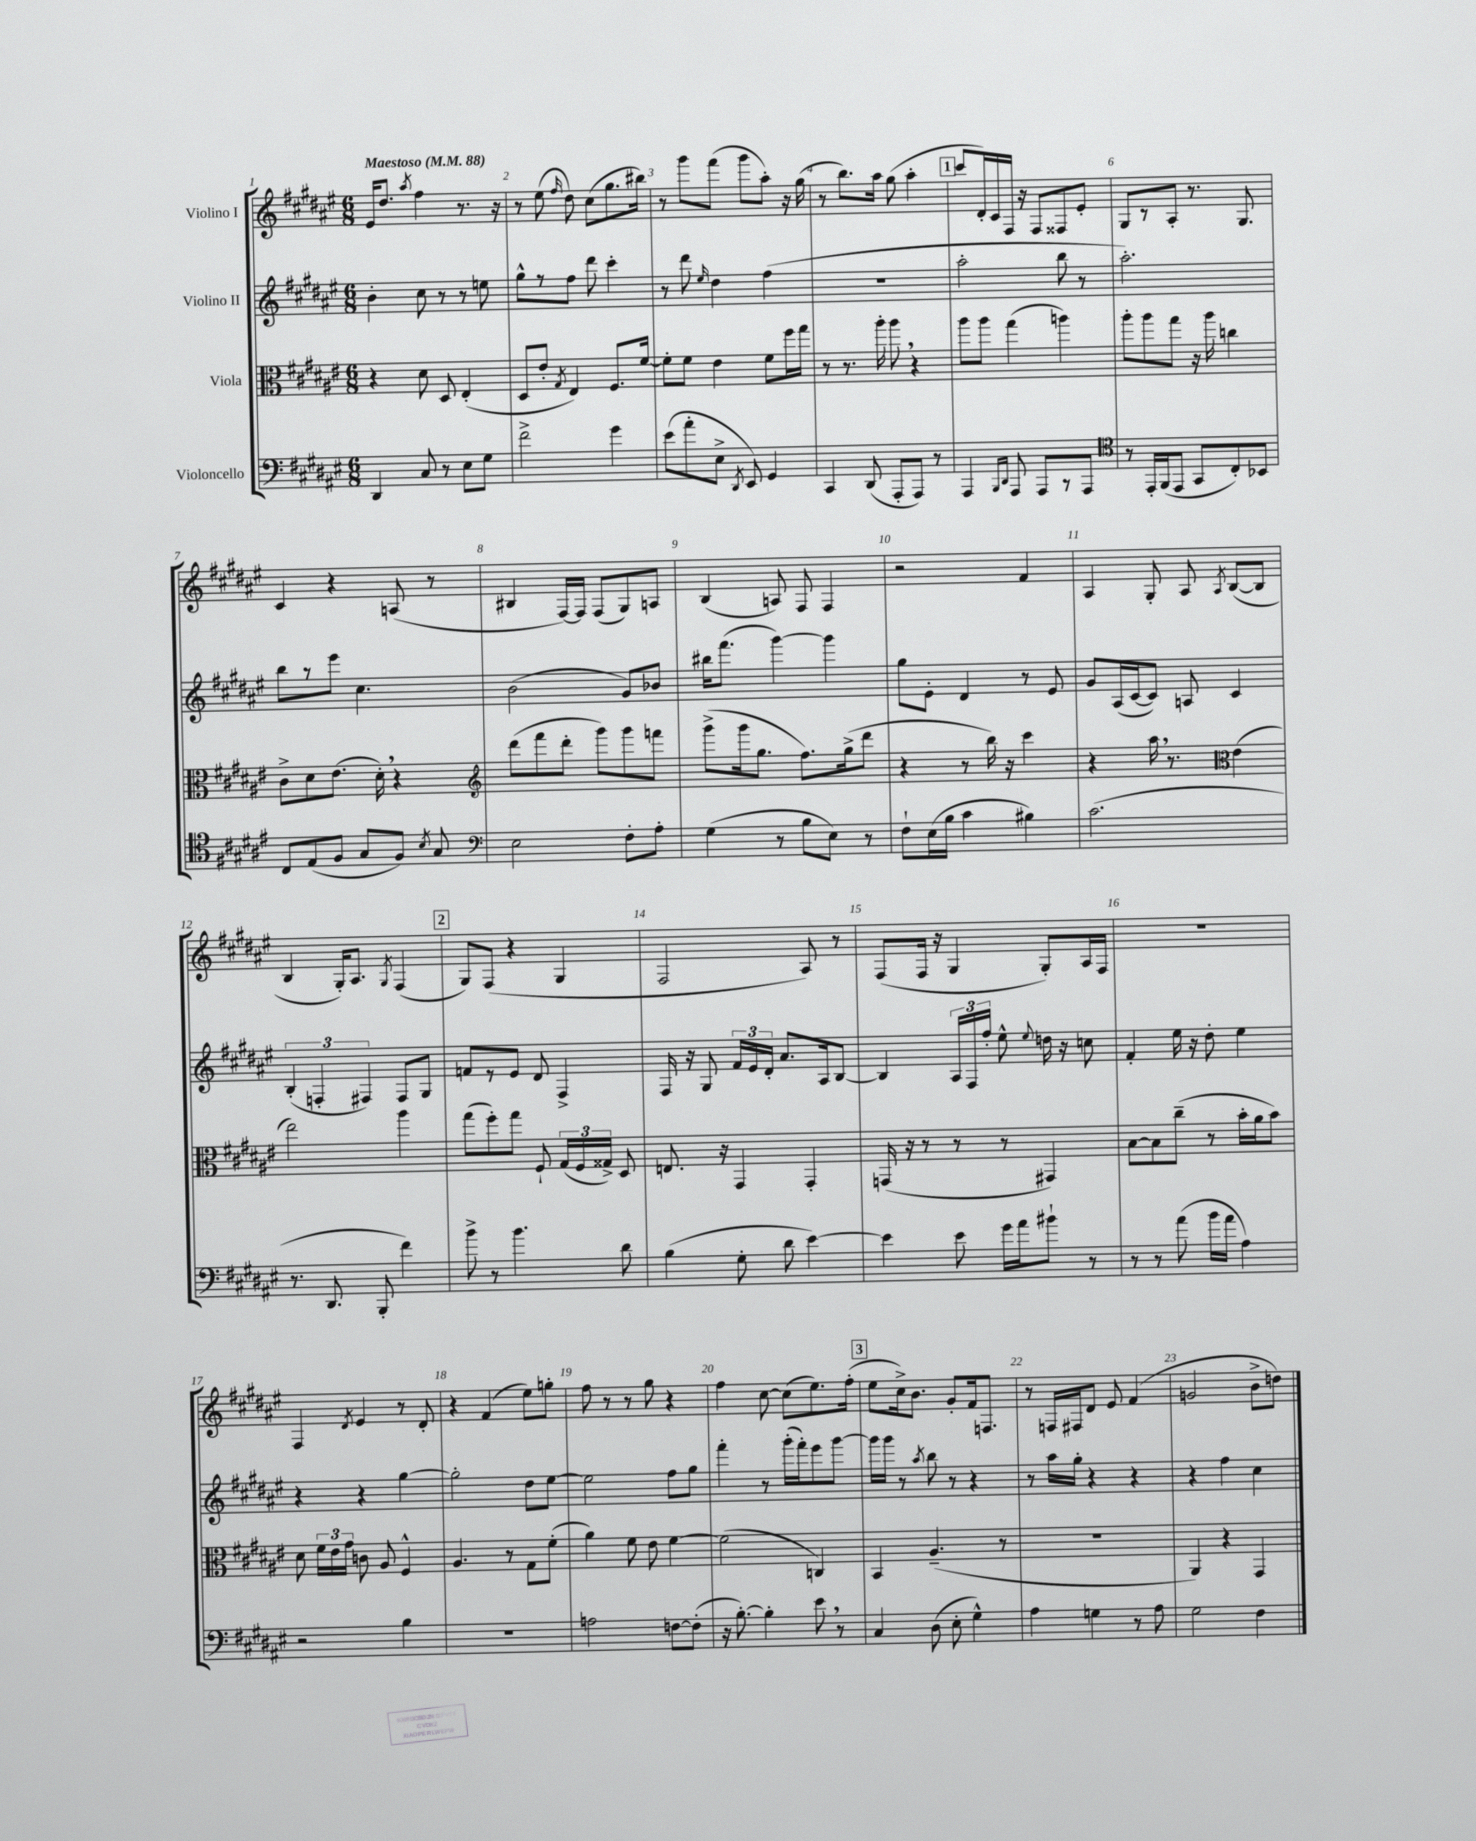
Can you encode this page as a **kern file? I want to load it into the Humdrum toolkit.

**kern	**kern	**kern	**kern
*part4	*part3	*part2	*part1
*staff4	*staff3	*staff2	*staff1
*I"Violoncello	*I"Viola	*I"Violino II	*I"Violino I
*clefF4	*clefC3	*clefG2	*clefG2
*k[f#c#g#d#a#e#]	*k[f#c#g#d#a#e#]	*k[f#c#g#d#a#e#]	*k[f#c#g#d#a#e#]
*M6/8	*M6/8	*M6/8	*M6/8
*MM88	*MM88	*MM88	*MM88
=1	=1	=1	=1
!	!	!	!LO:TX:a:B:t=Maestoso
4DD#/	4r	4b'\	16e#/KL
.	.	.	8.dd#/J
.	.	.	8qaa#/
8C#/	8d#\	8cc#\	4ff#\
8r	8D#/	8r	.
8E#\L	(4E#'/	8r	8.r
8G#\J	.	8een\	.
.	.	.	16r
=2	=2	=2	=2
2f#^\	8D#/L	8gg#^^\L	8r
.	8e#'/J	8r	(8ee#\
.	8qG#/	.	16qqff#/
.	4E#/)	8ff#\J	8dd#\)
.	.	8ddd#\	(8cc#\L
4g#\	8.F#/L	4ccc#'\	8.gg#\
.	[16f#/Jk	.	16bb#X\Jk)
=3	=3	=3	=3
(8e#\L	8f#'\L]	8r	8r
8a#'\	8f#\J	8ddd#\	8ggg#\L
.	.	16qqee#/	.
8E#^\J	4e#\	4dd#\	(8fff#\J
8qDD#/	.	.	.
8EE#/)	.	.	8ggg#\L
4GG#/	8f#\L	(4ff#\	8aa#'\J)
.	16ff#\L	.	16r
.	16gg#\JJ	.	(16gg#\
=4	=4	=4	=4
4CC#/	8r	2.r	8r
.	8.r	.	8.bb\L)
(8DD#/	.	.	.
.	16aa#'\	.	16aa#\Jk
8AAA#'/L	8aa#,\	.	(8gg#\
8AAA#/J)	4r	.	4aa#'\
8r	.	.	.
!!LO:REH:place=s1:t=1
=5	=5	=5	=5
4AAA#/	8aa#\L	2aa#'\	8ccc#/L
.	8aa#\J	.	16d#'/L)
.	.	.	16c#/
16qqBBB/LL	.	.	.
16qqDD#/JJ	.	.	.
8AAA#/	(4gg#\	.	16F#/JJ
.	.	.	16r
8AAA#/L	.	.	8F#/L
8r	4aan\)	8bb\	8F##X/
8AAA#/J	.	8r	8e#'/J
=6	=6	=6	=6
*clefC4	*	*	*
8r	8aa#'\L	2.aa#'\)	8G#/L
16EE#'/LL	8aa#\	.	8r
(16FF#/J	.	.	.
8EE#/J	8gg#\J	.	8A#'/J
8GG#/L	16r	.	8.r
.	16aa#\	.	.
8C#'/)	4ccn\	.	.
.	.	.	8.G#/
8BB-X/J	.	.	.
!!LO:LB:g=z
=7	=7	=7	=7
8C#/L	8c#^\L	8bb\L	4c#/
(8E#/	8d#\	8r	.
8F#/J	(8.e#\J	8eee#\J	4r
8G#/L	.	4.cc#\	.
.	16d#',\)	.	.
8F#/J)	4r	.	(8An/
8qB/	.	.	.
8G#/	.	.	8r
=8	=8	=8	=8
*clefF4	*clefG2	*	*
2E#\	(8ddd#\L	(2b\	4B#X/
.	8fff#\	.	.
.	8ddd#'\J	.	[16F#/LL)
.	.	.	16F#/JJ]
.	8ggg#\L)	.	(8F#/L
8F#'\L	8ggg#\	8g#/L)	8G#/)
8A#'\J	8fffn\J	8b-X/J	8An/J
=9	=9	=9	=9
(4G#\	(8ggg#^\L	16bb#X\KL	(4B/
.	.	(8.fff#\J	.
.	16ggg#\k	.	.
.	8.gg#\J	.	.
8r	.	[4ggg#\)	8An/)
8B\L	8.ff#\L)	.	8F#/
8E#\J)	.	4ggg#\]	4F#/
.	(16gg#^\k	.	.
8r	8ddd#\J	.	.
=10	=10	=10	=10
8F#`\L	4r	8gg#\L	2r
(16E#\L	.	8e#'\J	.
16B\JJ	.	.	.
4c#\	8r	4d#/	.
.	16bb\)	.	.
.	16r	.	.
4B#X\)	4ccc#\	8r	4f#/
.	.	8e#/	.
=11	=11	=11	=11
(2.c#\	4r	8g#/L	4A#/
.	.	(16A#/L	.
.	.	[16c#/J	.
.	16aa#,\	8c#/J])	8G#'/
.	8.r	.	.
.	.	8An/	8A#/
*	*clefC3	*	*
.	.	.	8qA#/
.	(4e#\	4c#/	([8B/L
.	.	.	8B/J]
!!LO:LB:g=z
=12	=12	=12	=12
8.r	2ee#\)	(6B'/	4B/
.	.	6Fn'/	.
8.DD#/	.	.	.
.	.	.	16G#'/KL)
.	.	.	8.A#/J
.	.	6F#X/)	.
8BBB'/	.	.	.
.	.	.	8qG#/
4f#\)	4aa#\	8F#/L	(4F#/
.	.	8G#/J	.
!!LO:REH:place=s1:t=2
=13	=13	=13	=13
8b^\	(8gg#\L	8fn/L	8G#/L)
8r	8ff#'\)	8r	(8F#/J
4.b\	8gg#\J	8e#/J	4r
.	8F#`/	8d#/	.
.	(24G#/LL	4F#^/	4G#/
.	24F#/	.	.
.	24G##X^/JJ)	.	.
8d#\	8D#/	.	.
=14	=14	=14	=14
(4B\	8.En/	16F#/	2F#/
.	.	16r	.
.	.	8G#/	.
.	16r	.	.
8G#'\	4GG#/	24f#/LL	.
.	.	24e#/	.
.	.	24d#'/JJ	.
8d#\	.	8.a#/L	.
[4e#\)	4GG#'/	.	8A#/)
.	.	16A#/k	.
.	.	[8B/J	8r
=15	=15	=15	=15
4e#\]	(16GGn/	4B/]	(8F#/L
.	16r	.	.
.	8r	.	16F#/Jk
.	.	.	16r
8e#\	8r	24A#/LL	4G#/
.	.	24F#/	.
.	.	24ff#'/JJ	.
16g#\LL	8r	8ee#^^\	.
16a#\J	.	.	.
.	.	8qqee#/	.
8b#X`\J	4GG#X/)	16ddn\	8G#'/L)
.	.	16r	.
8r	.	8ccn\	16A#/L
.	.	.	16F#/JJ
=16	=16	=16	=16
8r	[8B\L	4f#'/	2.r
8r	8B\]	.	.
(8a#\	(8cc#~\J	16ee#\	.
.	.	16r	.
16b\LL	8r	8dd#'\	.
16a#\JJ	.	.	.
4A#\)	16b'\LL	4ee#\	.
.	16a#\J	.	.
.	8b\J)	.	.
!!LO:LB:g=z
=17	=17	=17	=17
2r	8d#\	4r	4F#/
.	24f#\LL	.	.
.	24e#\	.	.
.	24g#\JJ	.	.
.	.	.	8qd#/
.	8cn\	4r	4e#/
.	8A#/	.	.
4B\	4F#^^/	[4gg#\	8r
.	.	.	8d#'/
=18	=18	=18	=18
2.r	4.A#/	2gg#'\]	4r
.	.	.	(4f#/
.	8r	.	.
.	8G#\L	8dd#\L	8ee#\L)
.	(8f#'\J	[8ee#\J	8ggn'\J
=19	=19	=19	=19
2An\	4a#\)	2ee#\]	8ff#\
.	.	.	8r
.	8f#\	.	8r
.	8e#\	.	8gg#\
[8Fn\L	[4f#\	8ff#\L	4r
(8F'\J]	.	8gg#\J	.
=20	=20	=20	=20
16r	(2f#\]	4fff#'\	4ff#\
[8.B'\)	.	.	.
4B'\]	.	8r	[8cc#\
.	.	(16ggg#'\LL	(8cc#\L]
.	.	16fff#'\J)	.
8e#,\	4Cn/)	8eee#\	8.ee#\)
8r	.	[8ggg#\J	.
.	.	.	(16ff#'\Jk
!!LO:REH:place=s1:t=3
=21	=21	=21	=21
4C#/	4BB/	16ggg#\LL]	8ee#\L
.	.	16ggg#\JJ	.
.	.	8r	16cc#^\k)
.	.	.	8.b\J
.	.	8qaa#/	.
(8D#\	(4.A#~/	8bb\	.
8E#'\	.	8r	8g#'/L
4G#^^\)	.	4r	16f#/k
.	.	.	8.Fn/J
.	8r	.	.
=22	=22	=22	=22
4A#\	2.r	8r	8r
.	.	16aa#\LL	16Fn/LL
.	.	16gg#'\JJ	16F#X/J
4Gn\	.	4r	8d#/J
.	.	.	8e#/
8r	.	4r	(4f#/
8A#\	.	.	.
=23	=23	=23	=23
2G#\	4AA#/)	4r	2gn/
.	4r	4ff#\	.
4F#\	4GG#/	4cc#\	8b^\L
.	.	.	8ddn\J)
==	==	==	==
*-	*-	*-	*-
